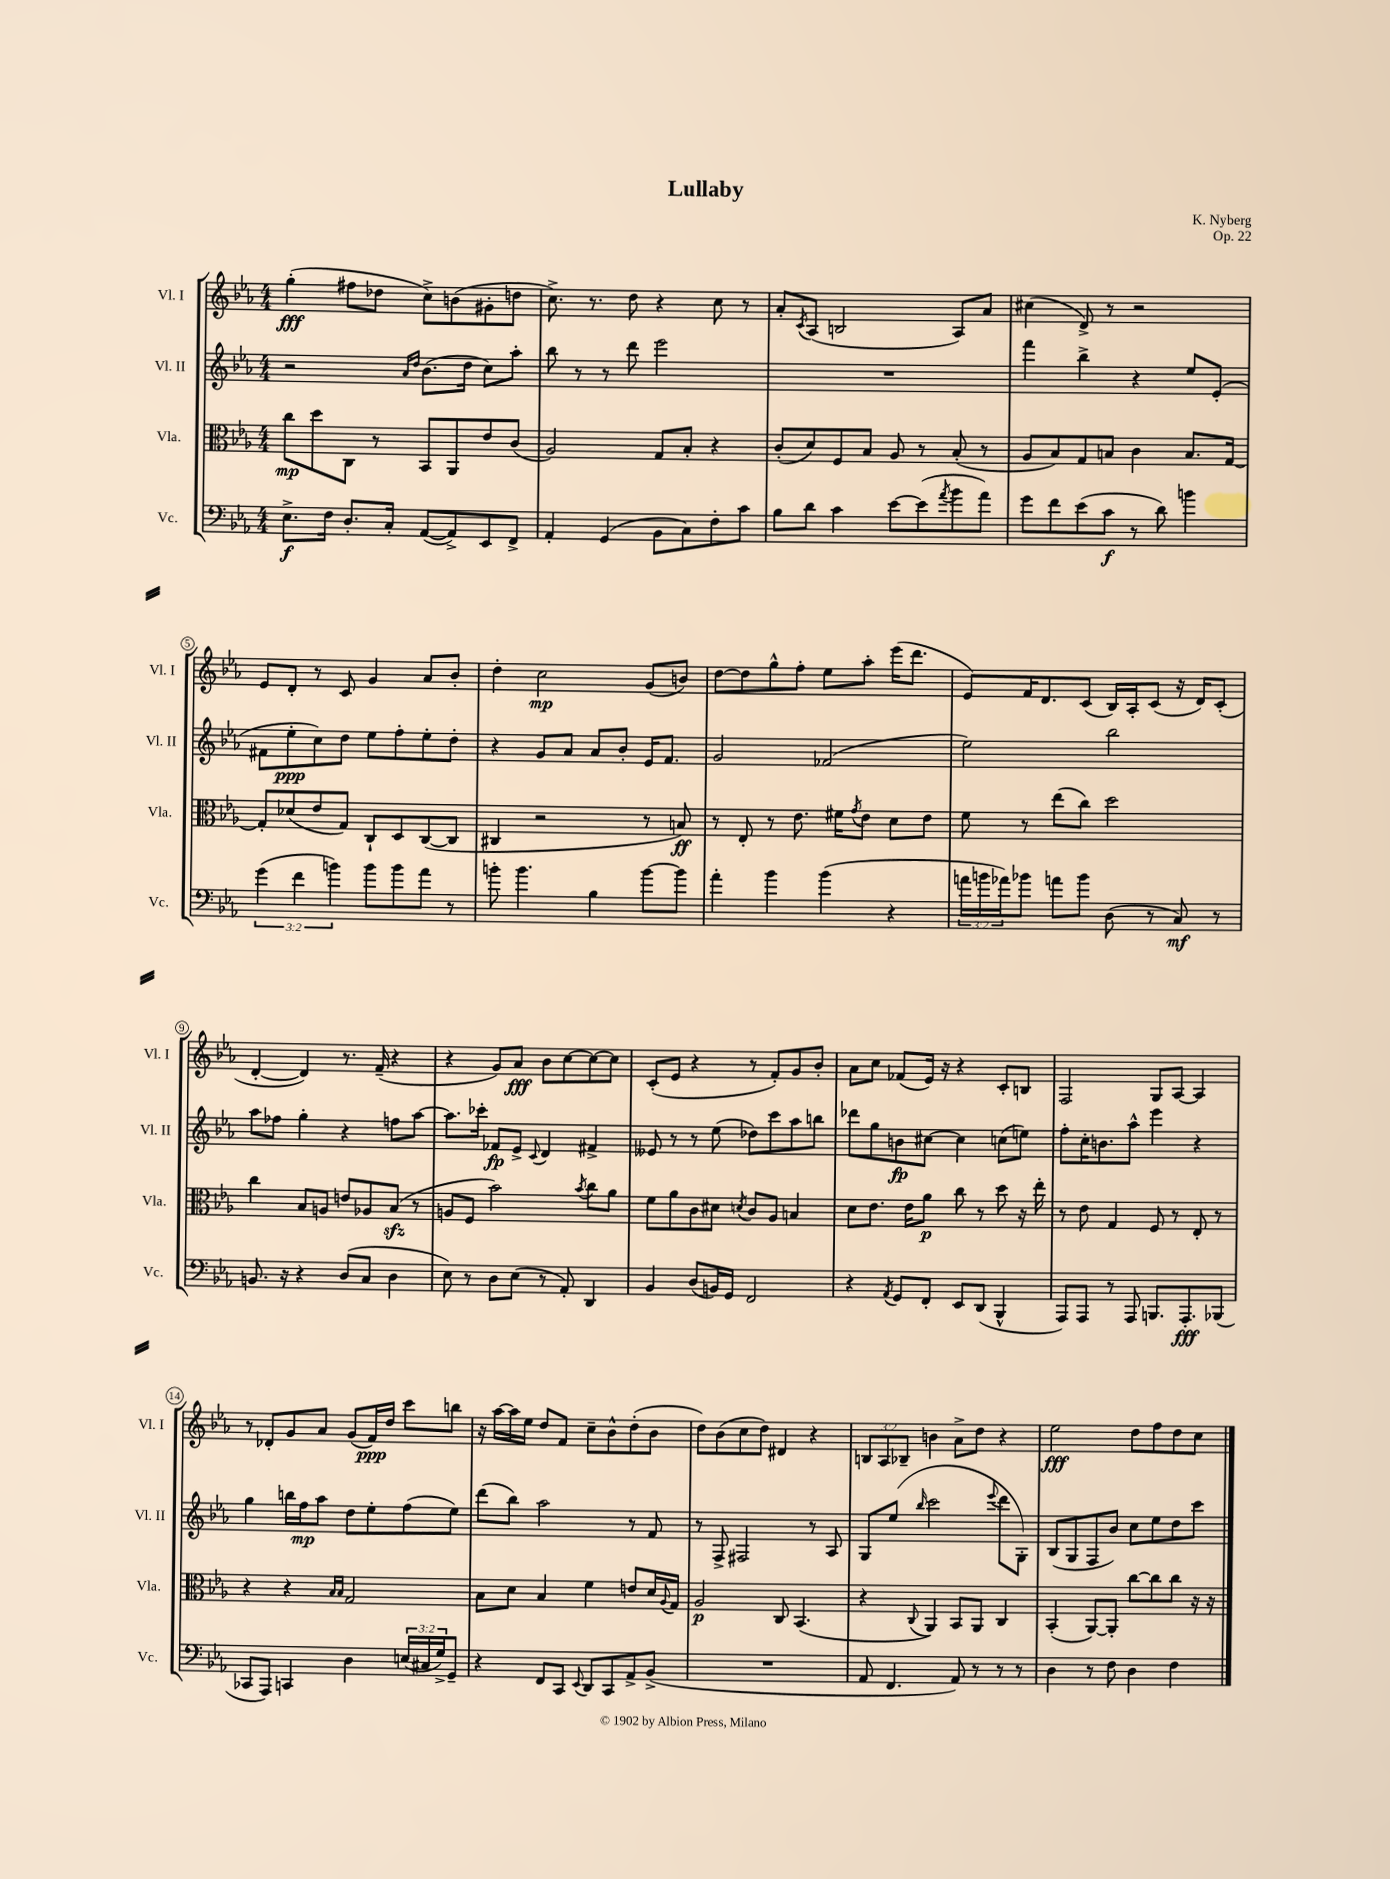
\header { title = "Lullaby" composer = "K. Nyberg" opus = "Op. 22" }
<<
\new StaffGroup <<
\new Staff = "s0" \with { instrumentName = "Vl. I" shortInstrumentName = "Vl. I" } {
    \clef treble \key ees \major \numericTimeSignature \time 4/4 \override Staff.TupletNumber.text = #tuplet-number::calc-fraction-text
    g''4-.\fff( fis''8 des''8 c''8->) b'8( gis'8-. d''8 |
    c''8.->) r8. d''8 r4 c''8 r8 |
    aes'8-. \acciaccatura { c'8 } aes8( b2 aes8) aes'8 |
    cis''4( d'8->) r8 r2 |
    ees'8 d'8-. r8 c'8 g'4 aes'8 bes'8-. |
    d''4-. c''2\mp g'8( b'8) |
    d''8~ d''8 g''8-^ f''8-. ees''8 aes''8-. ees'''16( d'''8. |
    ees'8) f'16 d'8. c'8( bes16) aes16-. c'8( r16 d'16) c'8-.( |
    d'4~-. d'4) r8. f'16--( r4 |
    r4 g'8) aes'8\fff bes'8 c''8~ c''8~ c''8 |
    c'8-.( ees'8 r4 r8 f'8-.) g'8 bes'8-. |
    aes'8 c''8 fes'8( ees'16) r16 r4 c'8-. b8 |
    f2 g8 aes8~ aes4 |
    r8 des'8-. g'8 aes'8 g'8( f'16\ppp) d''16 c'''8 b''8 |
    r16 aes''16~ aes''16 ees''16 d''8 f'8 c''8-- bes'8-^ d''8-.( bes'8 |
    d''8) bes'8( c''8 d''8) dis'4 r4 |
    \tuplet 3/2 { b8 aes8 bes8-- } b'4 aes'8-> d''8 r4 |
    ees''2\fff d''8 f''8 d''8 c''8 \bar "|." |
}
\new Staff = "s1" \with { instrumentName = "Vl. II" shortInstrumentName = "Vl. II" } {
    \clef treble \key ees \major \numericTimeSignature \time 4/4
    r2 \grace { aes'16 d''16 } bes'8.( d''16 c''8) aes''8-. |
    bes''8 r8 r8 d'''8 ees'''2 |
    R1 |
    f'''4 bes''4-> r4 ees''8 ees'8-.( |
    fis'8 ees''8-.\ppp c''8) d''8 ees''8 f''8-. ees''8-. d''8-. |
    r4 g'8 aes'8 aes'8 bes'8-. ees'16 f'8. |
    g'2 fes'2( |
    ees''2) bes''2 |
    aes''8 fes''8 g''4-. r4 f''8 aes''8~ |
    aes''8. ces'''16-. fes'8\fp ees'8-> \appoggiatura { c'8 } d'4 fis'4-> |
    eeses'8 r8 r8 ees''8( des''8) c'''8 aes''8 b''8 |
    des'''8 g''8 b'8\fp cis''8~ cis''4 c''8( e''8) |
    f''8-. c''16-. b'8. aes''8-^ ees'''4 r4 |
    g''4 b''16 f''16\mp aes''8 d''8 ees''8-. f''8( ees''8) |
    d'''8( bes''8) aes''2 r8 f'8 |
    r8 f8-> fis2 r8 aes8 |
    g8 ees''8( \grace { bes''16 } c'''2 \appoggiatura { ees'''8 } d'''8 g8-.) |
    bes8( g8 f8 bes'8) c''8 ees''8 d''8 c'''8 \bar "|." |
}
\new Staff = "s2" \with { instrumentName = "Vla." shortInstrumentName = "Vla." } {
    \clef alto \key ees \major \numericTimeSignature \time 4/4
    c''8\mp d''8 c8 r8 bes,8 aes,8 ees'8 c'8( |
    aes2) g8 bes8-. r4 |
    c'8-.( d'8) f8 bes8 aes8 r8 bes8-.( r8 |
    aes8 bes8) g8 b8 c'4 b8. g16~ |
    g8-. des'8( ees'8 g8) c8-! d8 c8~( c8 |
    cis4 r2 r8 b8\ff) |
    r8 ees8-. r8 ees'8. fis'16 \acciaccatura { g'8 } ees'8 d'8 ees'8 |
    f'8 r8 ees''8( c''8) d''2 |
    c''4 bes8 a8 e'8 aes8 bes8\sfz( r8 |
    a8 f8 bes'2) \acciaccatura { bes'8 } c''8 aes'8 |
    f'8 aes'8 c'8 dis'8 \acciaccatura { d'8 } c'8 aes8 b4 |
    d'8 ees'8. ees'16 aes'8\p c''8 r8 d''8 r16 ees''16-. |
    r8 ees'8 g4 f8 r8 ees8-. r8 |
    r4 r4 \grace { bes16 bes16 } g2 |
    bes8 d'8 bes4 f'4 e'8 d'16 \appoggiatura { aes8 } g16 |
    aes2\p c8 bes,4.( |
    r4 \appoggiatura { c8 } aes,4) bes,8 aes,8 c4 |
    bes,4-.( aes,8~) aes,8-. c''8~ c''8 c''8 r16 r16 \bar "|." |
}
\new Staff = "s3" \with { instrumentName = "Vc." shortInstrumentName = "Vc." } {
    \clef bass \key ees \major \numericTimeSignature \time 4/4 \override Staff.TupletNumber.text = #tuplet-number::calc-fraction-text
    ees8.->\f f16 d8.-. c16-. aes,8~( aes,8->) ees,8 f,8-> |
    aes,4-. g,4( bes,8 c8) f8-. c'8 |
    bes8 d'8 c'4 ees'8~ ees'8( \acciaccatura { aes'8 } bes'8 aes'8) |
    g'8 f'8 ees'8( c'8\f r8 d'8) b'4 |
    \tuplet 3/2 { g'4( f'4 b'4) } b'8 b'8 aes'8 r8 |
    b'8-. b'4. bes4 b'8~ b'8 |
    aes'4-. bes'4 bes'4( r4 |
    \tuplet 3/2 { a'16 b'16 aes'16) } bes'8 a'8 bes'8 d8( r8 c8\mf) r8 |
    b,8. r16 r4 d8( c8 d4 |
    ees8) r8 d8 ees8( r8 aes,8-.) d,4 |
    bes,4 d8( b,16) g,16 f,2 |
    r4 \acciaccatura { aes,8 } g,8 f,8-. ees,8 d,8( bes,,4-^ |
    aes,,8) aes,,8 r8 aes,,8 b,,8. aes,,8.-.\fff bes,,8( |
    ces,8 aes,,8) c,4 d4 \tuplet 3/2 { e16( cis16 g16->) } g,8-- |
    r4 f,8 c,8 \appoggiatura { ees,8 } d,8 c,8 aes,8-> bes,8->( |
    R1 |
    aes,8 f,4. aes,8) r8 r8 r8 |
    d4 r8 f8 d4 f4 \bar "|." |
}
>>
>>
\layout { \context { \Score \override BarNumber.stencil = #(make-stencil-circler 0.1 0.3 ly:text-interface::print) } }
